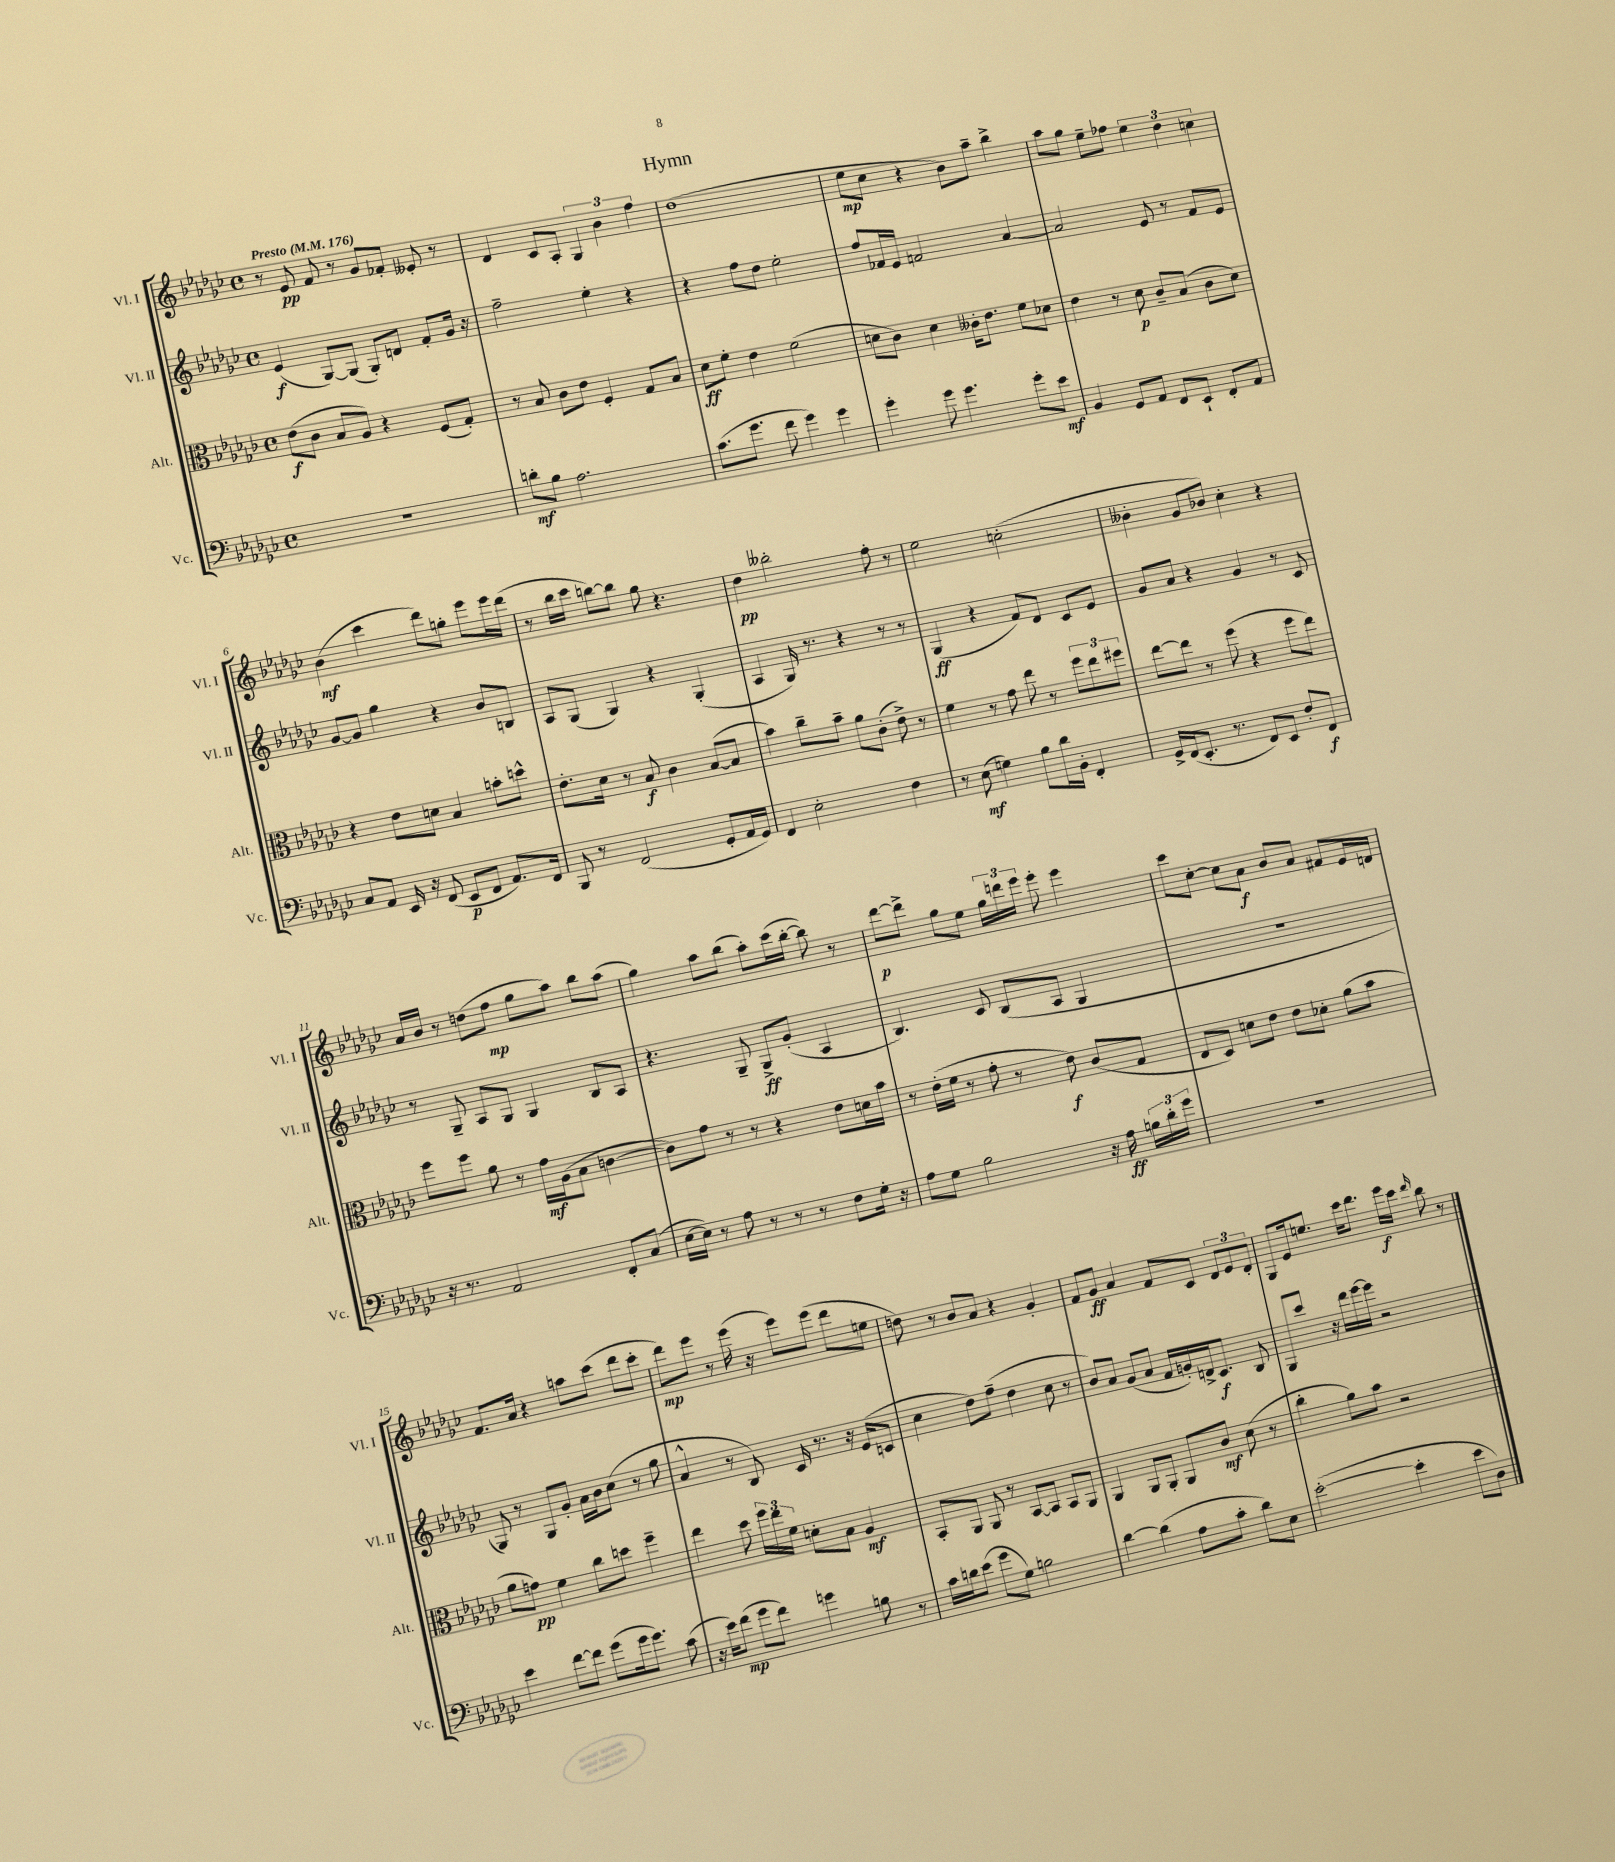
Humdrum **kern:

**kern	**dynam	**kern	**dynam	**kern	**dynam	**kern	**dynam
*part4	*part4	*part3	*part3	*part2	*part2	*part1	*part1
*staff4	*staff4	*staff3	*staff3	*staff2	*staff2	*staff1	*staff1
*I"Vc.	*	*I"Alt.	*	*I"Vl. II	*	*I"Vl. I	*
*I'Vc.	*	*I'Alt.	*	*I'Vl. II	*	*I'Vl. I	*
*clefF4	*	*clefC3	*	*clefG2	*	*clefG2	*
*k[b-e-a-d-g-c-]	*	*k[b-e-a-d-g-c-]	*	*k[b-e-a-d-g-c-]	*	*k[b-e-a-d-g-c-]	*
*M4/4	*	*M4/4	*	*M4/4	*	*M4/4	*
*met(c)	*	*met(c)	*	*met(c)	*	*met(c)	*
*MM176	*	*MM176	*	*MM176	*	*MM176	*
=1	=1	=1	=1	=1	=1	=1	=1
!	!	!	!	!	!	!LO:TX:a:B:t=Presto	!
1r	.	(8e-\L	f	(4e-/	f	8r	.
.	.	8c-\J	.	.	.	8e-/	pp
.	.	8B-/L	.	[8G-/L)	.	8f/	.
.	.	8A-/J)	.	(8G-/J]	.	8r	.
.	.	4r	.	8G-'/L)	.	8g-/L	.
.	.	.	.	8dn/J	.	8f-X'/J	.
.	.	(8F/L	.	8f'/L	.	8e--X'/	.
.	.	8G-'/J)	.	16g-/Jk	.	8r	.
.	.	.	.	16r	.	.	.
=2	=2	=2	=2	=2	=2	=2	=2
8dn'\L	mf	8r	.	2ff~\	.	4d-/	.
8B-\J	.	8B-/	.	.	.	.	.
2.A-\	.	8c-\L	.	.	.	8c-/L	.
.	.	8e-\J	.	.	.	8A-'/J	.
.	.	4F'/	.	4ee-'\	.	6G-/	.
.	.	.	.	.	.	6b-\	.
.	.	8G-/L	.	4r	.	.	.
.	.	.	.	.	.	6ff\	.
.	.	8B-/J	.	.	.	.	.
=3	=3	=3	=3	=3	=3	=3	=3
(8.c-\L	.	8d-\L	ff	4r	.	(1dd-	.
.	.	8f'\J	.	.	.	.	.
8.g-\J	.	.	.	.	.	.	.
.	.	4e-\	.	8ff\L	.	.	.
8f\	.	.	.	8dd-\J	.	.	.
4g-\)	.	(2f\	.	2ee-'\	.	.	.
4g-\	.	.	.	.	.	.	.
=4	=4	=4	=4	=4	=4	=4	=4
4g-'\	.	8dn\L	.	8ff/L	.	8ee-\L	mp
.	.	8c-\J)	.	16f-X/L	.	8cc-\J	.
.	.	.	.	16e-/JJ	.	.	.
8g-\	.	4d\	.	2fn/	.	4r	.
4.g-\	.	.	.	.	.	.	.
.	.	16c--X'\KL	.	.	.	8b-\L)	.
.	.	8.e-\J	.	.	.	.	.
.	.	.	.	.	.	8aa-~\J	.
8g-'\L	.	8f\L	.	[4a-/	.	4bb-^\	.
8e-\J	mf	8d-X\J	.	.	.	.	.
=5	=5	=5	=5	=5	=5	=5	=5
4BB-/	.	4e-\	.	2a-/]	.	8aa-\L	.
.	.	.	.	.	.	8gg-\J	.
8GG-/L	.	8r	.	.	.	8ee-~\L	.
8AA-/J	.	8d-\	p	.	.	8ff-X\J	.
8FF/L	.	8c-~/L	.	8e-/	.	6ee-\	.
8EE-`/J	.	(8B-/J	.	8r	.	.	.
.	.	.	.	.	.	6dd-\	.
8FF'/L	.	8c-\L	.	8f/L	.	.	.
.	.	.	.	.	.	6ccn\	.
8AA-/J	.	8d-\J)	.	8e-/J	.	.	.
!!LO:LB:g=z
=6	=6	=6	=6	=6	=6	=6	=6
8C-/L	.	4r	.	[8g-/L	.	(4b-\	mf
8AA-/J	.	.	.	8g-/J]	.	.	.
16EE-/	.	8e-\L	.	4gg-\	.	4ccc-\	.
16r	.	.	.	.	.	.	.
(8FF/	.	8dn\J	.	.	.	.	.
8EE-/L	p	4B-/	.	4r	.	8ddd-\L)	.
8FF/J	.	.	.	.	.	8ggn'\J	.
8.AA-/L)	.	8bn'\L	.	8b-/L	.	8eee-\L	.
.	.	8ddn^^\J	.	8Bn/J	.	16eee-\L	.
16FF/Jk	.	.	.	.	.	(16ddd-\JJ	.
=7	=7	=7	=7	=7	=7	=7	=7
8BBB-/	.	8.e-'\L	.	8A-/L	.	8r	.
8r	.	.	.	(8G-/J	.	16bb-\LL	.
.	.	16d-\Jk	.	.	.	16ccc-\JJ	.
(2FF/	.	8r	.	4G-/)	.	[8bbn\L)	.
.	.	8B-/	f	.	.	8bb\J]	.
.	.	4c-\	.	4r	.	8gg-\	.
.	.	.	.	.	.	4.r	.
8GG-'/L	.	([8B-/L	.	(4G-'/	.	.	.
16AA-/L	.	8B-/J]	.	.	.	.	.
16GG-/JJ)	.	.	.	.	.	.	.
=8	=8	=8	=8	=8	=8	=8	=8
4FF/	.	4b-\)	.	4A-/	.	4dd-\	pp
2E-'\	.	8cc-~\L	.	16G-/)	.	2bb--X'\	.
.	.	.	.	8.r	.	.	.
.	.	8b-~\J	.	.	.	.	.
.	.	8a-\L	.	4r	.	.	.
.	.	(8c-'\J	.	.	.	.	.
4F\	.	8e-^\)	.	8r	.	8ff'\	.
.	.	8r	.	8r	.	8r	.
=9	=9	=9	=9	=9	=9	=9	=9
8r	.	4f\	.	(4G-/	ff	2ee-\	.
(8E-\	mf	.	.	.	.	.	.
4Gn\)	.	8r	.	4r	.	.	.
.	.	8g-\	.	.	.	.	.
8B-\L	.	8ee-\	.	8f/L)	.	(2ccn'\	.
16d-\L	.	8r	.	8d-/J	.	.	.
16BB-'\JJ	.	.	.	.	.	.	.
4FF'/	.	12ff\L	.	8c-/L	.	.	.
.	.	12ee-\	.	.	.	.	.
.	.	.	.	8e-/J	.	.	.
.	.	12ff#X\J	.	.	.	.	.
=10	=10	=10	=10	=10	=10	=10	=10
16GG-^/LL	.	[8ee-\L	.	8g-/L	.	4b--X'\	.
(16FF/J	.	.	.	.	.	.	.
8.EE-'/J	.	8ee-\J]	.	8a-/J	.	.	.
.	.	8r	.	4r	.	8g-/L	.
8.r	.	.	.	.	.	.	.
.	.	(8ff\	.	.	.	8b-X/J)	.
8FF/L)	.	4r	.	4g-/	.	4cc-'\	.
8EE-/J	.	.	.	.	.	.	.
8F'/L	.	8ff\L	.	8r	.	4r	.
8FF/J	f	8ee-\J)	.	8c-/	.	.	.
!!LO:LB:g=z
=11	=11	=11	=11	=11	=11	=11	=11
16r	.	8ff\L	.	8r	.	16a-/LL	.
8.r	.	.	.	.	.	16b-/JJ	.
.	.	8ff\J	.	8G-~/	.	8r	.
2AA-/	.	8a-\	.	8A-/L	.	(8ddn\L	.
.	.	8r	.	8G-/J	.	8ff\J	mp
.	.	16g-\LL	mf	4G-/	.	8gg-\L	.
.	.	(16A-\J	.	.	.	.	.
.	.	8B-\J	.	.	.	8aa-\J)	.
8FF'/L	.	[4cn\	.	8B-/L	.	8bb-\L	.
(8C-/J	.	.	.	8A-/J	.	(8aa-\J	.
=12	=12	=12	=12	=12	=12	=12	=12
[16E-\LL	.	8c\L])	.	4.r	.	4gg-\)	.
16E-\JJ])	.	.	.	.	.	.	.
8r	.	8g-\J	.	.	.	.	.
8A-\	.	8r	.	.	.	8aa-\L	.
8r	.	8r	.	8G-~/	.	(8bb-\J	.
8r	.	4r	.	8G-^/L	ff	8aa-'\L)	.
8r	.	.	.	(8g-'/J	.	(16ccc-\L	.
.	.	.	.	.	.	[16bb-'\JJ	.
8F\L	.	8e-\L	.	4A-/	.	8bb-\])	.
16G-'\Jk	.	16dn\L	.	.	.	8r	.
16r	.	16b-\JJ	.	.	.	.	.
=13	=13	=13	=13	=13	=13	=13	=13
8A-\L	.	8r	.	4.B-/)	.	[8ddd-\L	p
8G-\J	.	(16e-'\LL	.	.	.	8ddd-^\J]	.
.	.	16f\JJ	.	.	.	.	.
2B-\	.	8r	.	.	.	8gg-\L	.
.	.	8g-'\	.	8c-/	.	8ee-\J	.
.	.	8r	.	(8B-/L	.	24gg-\LL	.
.	.	.	.	.	.	24dddn\	.
.	.	.	.	.	.	24eee-\JJ	.
.	.	8e-\)	f	8A-/J	.	8eee-'\	.
16r	.	(8c-/L	.	4G-/	.	4eee-\	.
16A-\	ff	.	.	.	.	.	.
24Bn\LL	.	8G-/J	.	.	.	.	.
24d-'\	.	.	.	.	.	.	.
24g-\JJ	.	.	.	.	.	.	.
=14	=14	=14	=14	=14	=14	=14	=14
1r	.	8E-/L	.	1r	.	8ccc-\L	.
.	.	8D-/J)	.	.	.	[8cc-'\J	.
.	.	8dn\L	.	.	.	8cc-\L]	.
.	.	8e-\J	.	.	.	8a-\J	f
.	.	8e-\L	.	.	.	8b-/L	.
.	.	8d-X'\J	.	.	.	8a-/J	.
.	.	(8a-\L	.	.	.	8f#X/L	.
.	.	8b-\J	.	.	.	16e-/L	.
.	.	.	.	.	.	16dn/JJ	.
!!LO:LB:g=z
=15	=15	=15	=15	=15	=15	=15	=15
4e-\	.	8a-\L	.	8G-/)	.	8.f/L	.
.	.	8gn\J)	pp	8r	.	.	.
.	.	.	.	.	.	16a-/Jk	.
[8f\L	.	4f\	.	8G-/L	.	4r	.
8f\J]	.	.	.	8g-'/J	.	.	.
(8g-\L	.	8cc-\L	.	16a-\LL	.	8aan\L	.
.	.	.	.	16b-\J	.	.	.
16g-\k	.	8ddn\J	.	(8cc-\J	.	(8ccc-\J	.
8.g-\J)	.	.	.	.	.	.	.
.	.	4ff~\	.	8r	.	8ddd-\L	.
(8c-\	.	.	.	8gg-\	.	8ccc-'\J	.
=16	=16	=16	=16	=16	=16	=16	=16
16r	.	4ee-\	.	4a-^^/	.	8ddd-\L)	mp
16e-\KL)	.	.	.	.	.	.	.
(8f\J	mp	.	.	.	.	8eee-\J	.
8g-\L	.	8dd-\	.	8r	.	8r	.
8f\J)	.	24ff\LL	.	8B-/)	.	(16eee-\	.
.	.	24ee-\	.	.	.	.	.
.	.	.	.	.	.	16r	.
.	.	24f\JJ	.	.	.	.	.
4gn\	.	8dn'\L	.	16c-/	.	8eee-\L)	.
.	.	.	.	8.r	.	.	.
.	.	8B-\J	.	.	.	(8eee-\J	.
8Bn\	.	4A-/	mf	16r	.	8ddd-\L	.
.	.	.	.	(16e-/KL	.	.	.
8r	.	.	.	8cn/J	.	8een\J	.
=17	=17	=17	=17	=17	=17	=17	=17
16c-\LL	.	8BB-'/L	.	4cc-\	.	8ddn\)	.
16dn\J	.	.	.	.	.	.	.
(8e-\J	.	8AA-/J	.	.	.	8r	.
8g-\L	.	8AA-/	.	8dd-\L)	.	8b-/L	.
8G-\J)	.	8r	.	(8ff~\J	.	8a-/J	.
2Bn\	.	[8BB-/L	.	4dd-\	.	4r	.
.	.	8BB-/J]	.	.	.	.	.
.	.	8BB-/L	.	8cc-\	.	4g-'/	.
.	.	8AA-/J	.	8r	.	.	.
=18	=18	=18	=18	=18	=18	=18	=18
[4d-\	.	4AA-/	.	8b-/L)	.	8f/L	.
.	.	.	.	8a-/J	.	8g-/J	ff
(4d-\]	.	8AA-/L	.	(8g-/L	.	4a-/	.
.	.	8AA-'/J	.	8a-/J	.	.	.
8A-\L	.	8AA-/L	.	16f/LL	.	8f/L	.
.	.	.	.	16gn'/)	.	.	.
8c-'\J	.	8c-/J	mf	16dn^/J	.	8c-/J	.
.	.	.	.	8.c-/J	f	.	.
8d-\L)	.	(8d-\	.	.	.	12d-/L	.
.	.	.	.	.	.	12e-/	.
8E-\J	.	8r	.	8B-/	.	.	.
.	.	.	.	.	.	12d-'/J	.
=19	=19	=19	=19	=19	=19	=19	=19
([2e-'\	.	4cc-'\	.	8G-/L	.	8G-/L	.
.	.	.	.	8ccc-/J	.	16e-/k	.
.	.	.	.	.	.	8.een/J	.
.	.	8a-\L)	.	16r	.	.	.
.	.	.	.	16ddd-\LL	.	.	.
.	.	8b-\J	.	[16eee-\	.	16ccc-\KL	.
.	.	.	.	16eee-\JJ]	.	8.ddd-\J	.
4e-'\]	.	2r	.	2r	.	.	.
.	.	.	.	.	.	16eee-\LL	f
.	.	.	.	.	.	16ccc-\JJ	.
.	.	.	.	.	.	16qqddd-/	.
8e-\L	.	.	.	.	.	8bb-\	.
8D-\J)	.	.	.	.	.	8r	.
==	==	==	==	==	==	==	==
*-	*-	*-	*-	*-	*-	*-	*-
